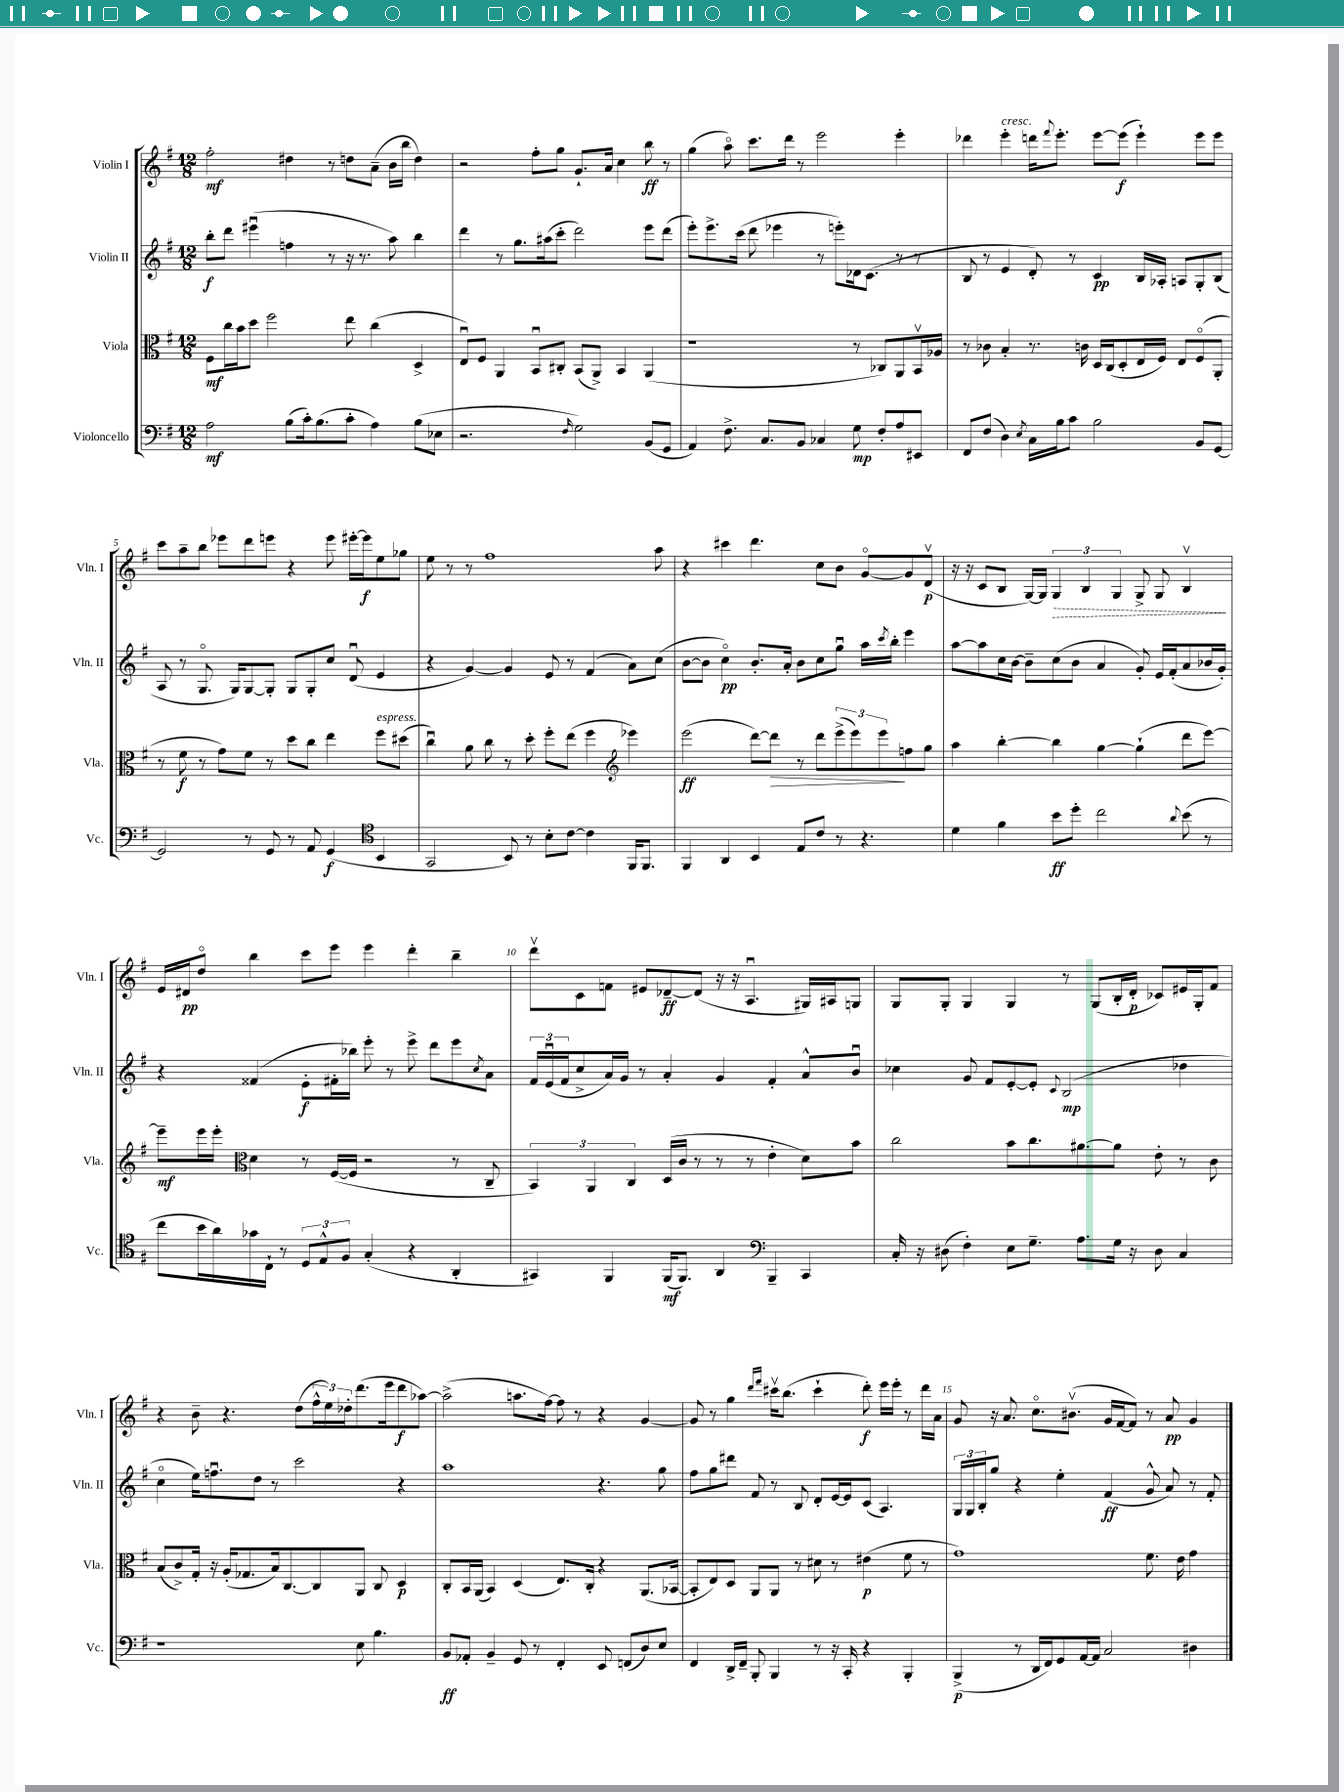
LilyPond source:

<<
\new StaffGroup <<
\new Staff = "s0" \with { instrumentName = "Violin I" shortInstrumentName = "Vln. I" } {
    \clef treble \key g \major \numericTimeSignature \time 12/8
    fis''2-.\mf dis''4 r8 d''8 a'8--( b'16 b''16 d''4) |
    r2 fis''8-. g''8 g'8.-! a'16 c''4 b''8\ff r8 |
    g''4( a''8\flageolet) c'''8. d'''16 r8 e'''2 e'''4-. |
    des'''4 e'''4-.^\markup { \italic "cresc." } d'''16 \appoggiatura { fis'''8 } e'''8.-. e'''8~ e'''8\f( e'''4-!) e'''8 e'''8 |
    c'''8 a''8-- b''8 ees'''8 d'''8 e'''8 r4 e'''8 eis'''16~-. eis'''16\f e''8 ges''8 |
    e''8 r8 r8 fis''1 a''8 |
    r4 cis'''4 d'''4. c''8 b'8 g'8~\flageolet g'8 d'8\upbow\p( |
    r16 r16 c'8 b8 g16~) g16 \tuplet 3/2 { \once \override Hairpin.style = #'dashed-line g4\> b4 g4 } g8-> g8 b4\upbow\! |
    e'16 dis'16\pp d''8\flageolet b''4 c'''8 e'''8 e'''4 d'''4-. b''4-- |
    d'''8\upbow c'8 f'8 eis'8 des'8~--\ff des'8( r16 r16 a4.\downbow gis16) ais16 g8 |
    g8 g8-. g4 g4 r8 g8( b16-. d'16-.\p ces'8) eis'16 g16-. fis'8 |
    r4 b'8-- r4. d''8( \tuplet 3/2 { fis''16-^ e''16) des''16-. } d'''8.( e'''16 d'''8\f aes''8~) |
    aes''2->( a''8. fis''16~) fis''8 r8 r4 g'4~ |
    g'8 r8 g''4 \grace { d'''16 fis'''16 } cis'''16\upbow b''8.( cis'''4-! d'''8-.\f) e'''16 e'''16-. r8 d'''16 a'16 |
    g'8 r16 a'8. c''8.\flageolet bis'8.\upbow( g'16 fis'16~ fis'8) r8 a'8\pp g'4 \bar "|." |
}
\new Staff = "s1" \with { instrumentName = "Violin II" shortInstrumentName = "Vln. II" } {
    \clef treble \key g \major \numericTimeSignature \time 12/8
    b''8-.\f d'''8 eis'''4\downbow( f''4 r8 r16 r8. a''8) b''4 |
    d'''4 r8 g''8. ais''16( c'''8-. d'''2) e'''8 d'''8( |
    e'''8-.) e'''8.-> c'''16( d'''8 ees'''4 r8 e'''8-.) des'16 c'8.( r8 r8 |
    b8 r8 e'4 d'8-.) r8 c'4\pp b16 aes16-. a8 g8-. b8( |
    a8 r8 g8.\flageolet g16) g8~ g8-. g8 g8-. c''8 d'8\downbow( e'4 |
    r4 g'4~) g'4 e'8 r8 fis'4( a'8) c''8( |
    b'8~ b'8 c''4\flageolet\pp) b'8.-. a'16-. b'8 c''8 g''8\downbow a''16 \acciaccatura { c'''8 } b''16-. e'''4 |
    a''8~ a''8 c''16 b'16~ b'8-- c''8( b'8 a'4 g'8-.) e'16 fis'16-.( a'8 bes'16 g'16-.) |
    r4 fisis'4( e'8-.\f fis'16-. bes''16) e'''8-. r8 e'''8-> d'''8 e'''8 \acciaccatura { c''8 } a'8 |
    \tuplet 3/2 { fis'16 e'16\downbow( fis'16 } c''8-> a'16) g'16 r8 a'4-. g'4 fis'4-. a'8-^ b'8\downbow |
    ces''4 g'8 fis'8 e'8~-. e'8-. \appoggiatura { c'8 } b2\mp( des''4 |
    c''4\flageolet e''16) f''8.\downbow d''8 r8 c'''2 r4 |
    a''1 r4. g''8 |
    fis''8 g''8 dis'''8 fis'8 r8 b8 d'8-. e'16~ e'16 c'8( a4.) |
    \tuplet 3/2 { g16 g16 b16-. } g''8 r4 e''4-. fis'4\ff( g'8-^ a'8) r8 fis'8-. \bar "|." |
}
\new Staff = "s2" \with { instrumentName = "Viola" shortInstrumentName = "Vla." } {
    \clef alto \key g \major \numericTimeSignature \time 12/8
    fis8\mf c''16 b'16 d''8 fis''2 e''8 c''4( d4-> |
    e8\downbow) fis8 a,4 b,8\downbow cis8-. b,8( a,8->) b,4 a,4( |
    r1 r8 ces8) a,8 b,16\upbow aes16 |
    r8 ces'8 b4-. r8. c'16 d16 c16( d8-. e16 fis16) e8 fis8\flageolet( a,8-. |
    r8 fis'8\f r8 g'8) fis'8 r8 d''8 c''8 e''4 fis''8^\markup { \italic "espress." } dis''8( |
    c''4\downbow) a'8 c''8 r8 d''8-. fis''8-. e''8( fis''4 \clef treble ees'''4) |
    e'''2\ff( d'''8~) d'''8\> r8 d'''8 \tuplet 3/2 { e'''8->( e'''8) e'''8\! } f''8 g''8 |
    a''4 b''4~-. b''4 g''4~ g''4-!( d'''8 e'''8~) |
    e'''8--\mf e'''16 e'''16-. \clef alto d'4 r8 fis16~( fis16 r2 r8 c8-- |
    \tuplet 3/2 { b,4) a,4 c4 } d16( c'16 r8 r8 r8 e'4-. d'8) b'8 |
    c''2 b'8 c''8. ais'8.~ ais'8 e'8-. r8 c'8 |
    b8( c'8->) g16-. r16 a16-.( ges8. b16) c8.~ c8 a,8 c8 d4\p |
    c8-. b,16 a,16( b,4) d4( e8.) c16-. r4 a,8.( bes,16~ |
    bes,8-. e8) d8 a,8 a,8 r8 dis'8 r8 eis'4\p( fis'8 r8 |
    g'1) fis'8. e'16 g'4 \bar "|." |
}
\new Staff = "s3" \with { instrumentName = "Violoncello" shortInstrumentName = "Vc." } {
    \clef bass \key g \major \numericTimeSignature \time 12/8
    a2\mf b8( c'16-.) b8.( c'8-. a4) b8( ees8 |
    r2. \grace { fis16 } g2) b,8( g,8 |
    a,4) fis8.-> c8. b,8 ces4 g8\mp fis8-. a8 eis,8 |
    fis,8 fis8( d4) \acciaccatura { e8 } c16 b16 c'8 b2 b,8 g,8~ |
    g,2 r8 g,8 r8 a,8 g,4\f( \clef tenor b,4 |
    g,2 b,8) r8 b8-. c'8~ c'4 fis,16 fis,8. |
    fis,4 a,4 b,4 e8 c'8 r8 r4. |
    d'4 fis'4 b'8\ff d''8-. c''2 \appoggiatura { a'8 } b'8( r8 |
    c''8 b'16 a'16) ges'16 c16-! r8 \tuplet 3/2 { d8 e8-^ fis8 } g4-.( r4 a,4-. |
    gis,4) fis,4 fis,16\mf( fis,8.) a,4 \clef bass b,,4-- c,4 |
    c16-. r16 dis8( fis4-.) e8 g8.-- a8. g16 r16 dis8 c4 |
    r1 e8 b4. |
    b,8\ff aes,8-. b,4-- g,8 r8 fis,4-. e,8 f,8( d8) e8 |
    fis,4 d,16-> fis,16-- b,,8-. b,,4 r8 r16 c,16-. r4 b,,4-. |
    b,,4->\p( r8 d,16 fis,16) g,8 a,16~ a,16 c2 dis4 \bar "|." |
}
>>
>>
\layout { \context { \Score \override BarNumber.break-visibility = ##(#f #t #t) barNumberVisibility = #(every-nth-bar-number-visible 5) } }
